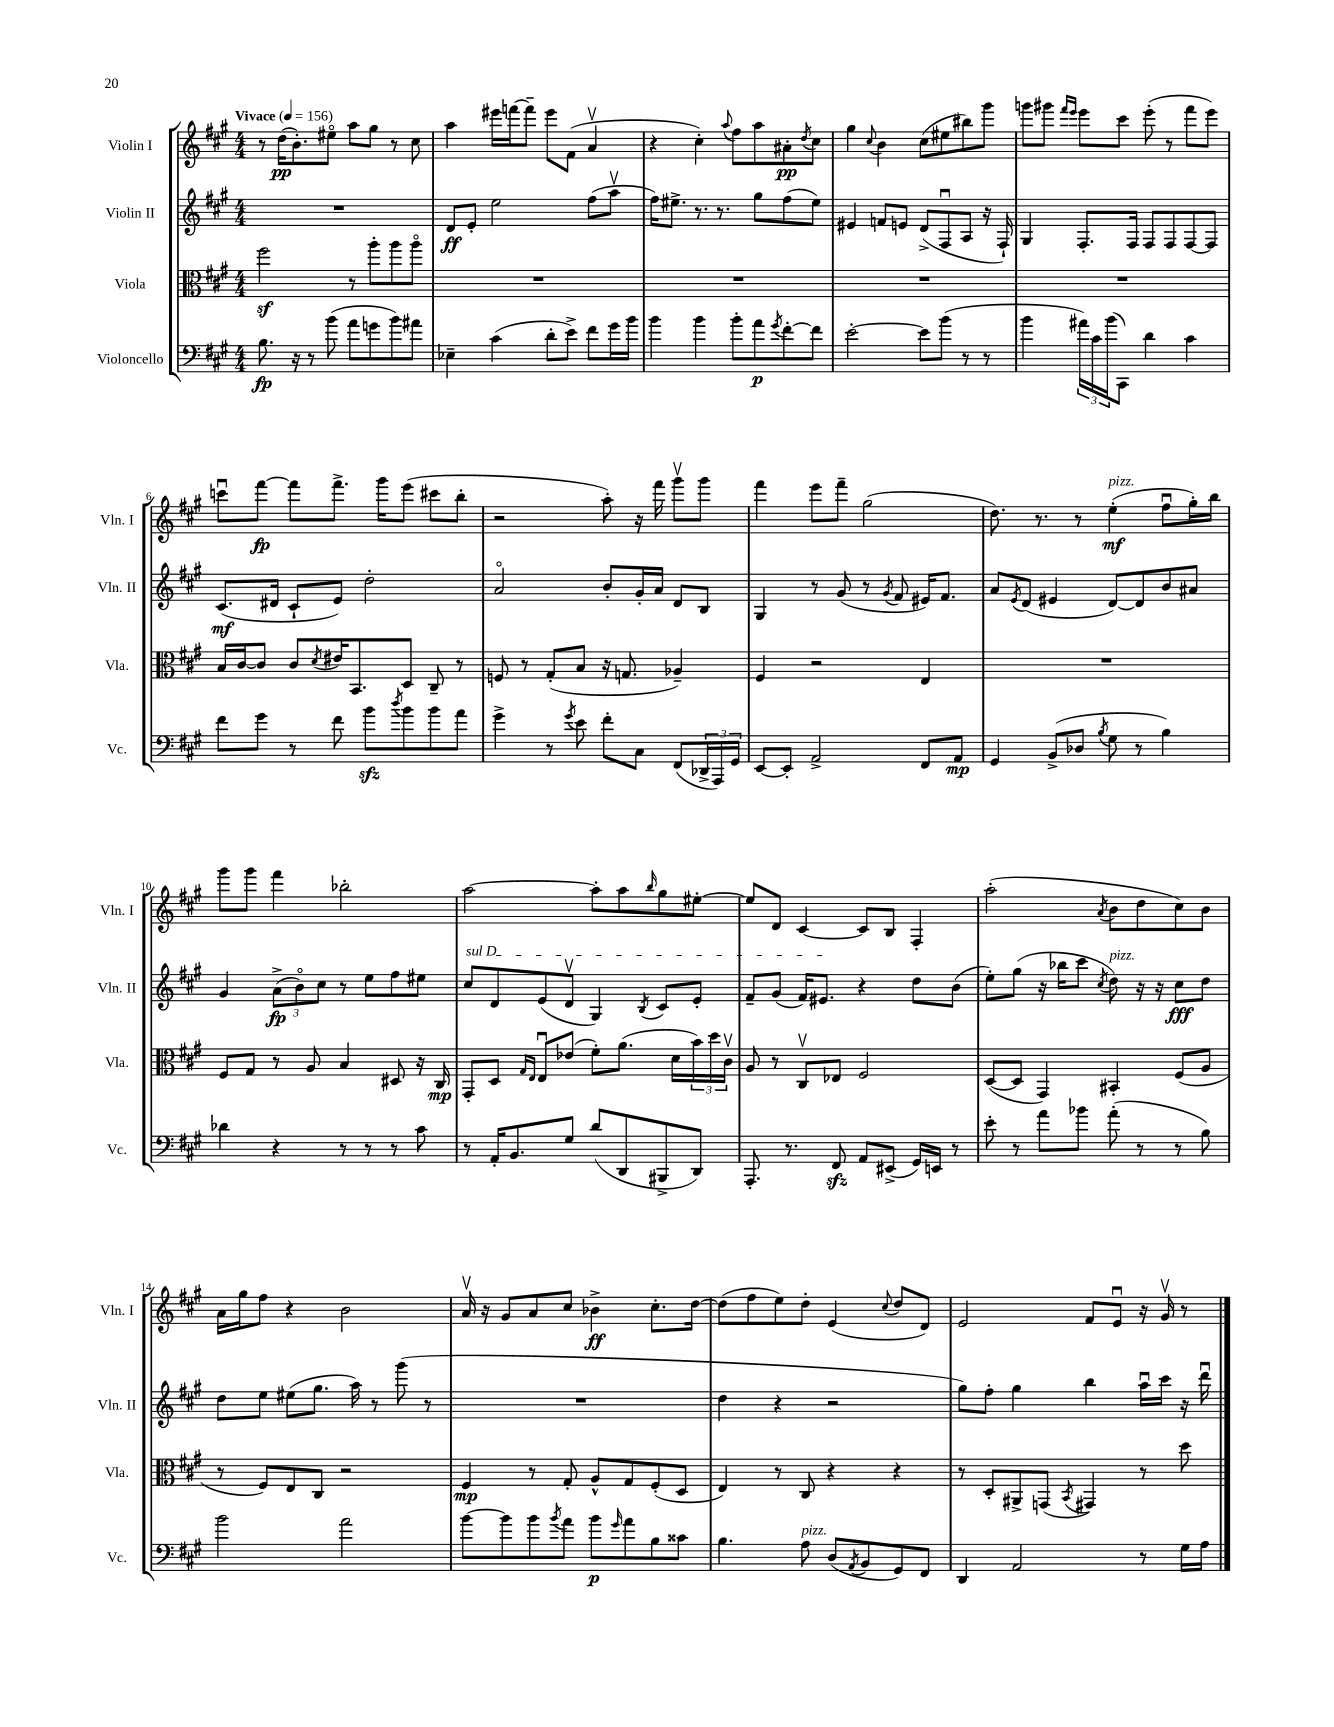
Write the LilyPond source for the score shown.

<<
\new StaffGroup <<
\new Staff = "s0" \with { instrumentName = "Violin I" shortInstrumentName = "Vln. I" } {
    \clef treble \key a \major \numericTimeSignature \time 4/4 \tempo "Vivace" 4 = 156
    r8 d''16\pp( b'8.-.) eis''8\flageolet a''8 gis''8 r8 cis''8 |
    a''4 eis'''16 f'''16~ f'''8-- eis'''8 fis'8( a'4\upbow |
    r4 cis''4-.) \appoggiatura { a''8 } fis''8 a''8 ais'8-.\pp \acciaccatura { d''8 } cis''8 |
    gis''4 \appoggiatura { cis''8 } b'4 cis''8( eis''8 bis''8) gis'''8 |
    g'''8 gis'''8 \grace { fis'''16 e'''16 } e'''8 cis'''8 e'''8-.( r8 fis'''8 e'''8) |
    c'''8\downbow fis'''8~\fp fis'''8 fis'''8.-> gis'''16 e'''8( cis'''8 b''8-. |
    r2 a''8-.) r16 fis'''16 gis'''8\upbow gis'''8 |
    fis'''4 e'''8 fis'''8-- gis''2( |
    d''8.) r8. r8 e''4-.\mf^\markup { \italic "pizz." }( fis''8\downbow gis''16-.) b''16 |
    gis'''8 gis'''8 fis'''4 bes''2-. |
    a''2~ a''8-. a''8 \grace { b''16 } gis''8 eis''8~-. |
    eis''8 d'8 cis'4~ cis'8 b8 fis4-. |
    a''2-.( \acciaccatura { a'8 } b'8 d''8 cis''8) b'8 |
    a'16 gis''16 fis''8 r4 b'2 |
    a'16\upbow r16 gis'8 a'8 cis''8 bes'4->\ff cis''8.-. d''16~ |
    d''8( fis''8 e''8) d''8-. e'4( \appoggiatura { cis''8 } d''8 d'8) |
    e'2 fis'8 e'8\downbow r16 gis'16\upbow r8 \bar "|." |
}
\new Staff = "s1" \with { instrumentName = "Violin II" shortInstrumentName = "Vln. II" } {
    \clef treble \key a \major \numericTimeSignature \time 4/4
    R1 |
    d'8\ff e'8-. e''2 fis''8( a''8\upbow |
    fis''16) eis''8.-> r8. r8. gis''8 fis''8( eis''8) |
    eis'4 f'8 e'8 d'8->( fis8\downbow a8 r16 fis16-!) |
    gis4 fis8.-. fis16 fis8 fis8 fis8~ fis8 |
    cis'8.\mf( dis'16 cis'8-! e'8) d''2-. |
    a'2\flageolet b'8-. gis'16-. a'16 d'8 b8 |
    gis4 r8 gis'8( r8 \acciaccatura { gis'8 } fis'8 eis'16) fis'8. |
    a'8 \acciaccatura { e'8 } d'8( eis'4 d'8~) d'8 b'8 ais'8 |
    gis'4 \tuplet 3/2 { a'8->\fp( b'8\flageolet) cis''8 } r8 e''8 fis''8 eis''8 |
    \once \override TextSpanner.bound-details.left.text = \markup { \italic "sul D" } cis''8\startTextSpan d'8 e'8( d'8\upbow gis4) \acciaccatura { b8 } cis'8 e'8-. |
    fis'8-- gis'8( fis'16) eis'8.\stopTextSpan r4 d''8 b'8( |
    e''8-.) gis''8( r16 bes''16 cis'''8 \acciaccatura { cis''8 } d''8^\markup { \italic "pizz." }) r16 r16 cis''8\fff d''8 |
    d''8 e''8 eis''8( gis''8. a''16) r8 gis'''8( r8 |
    R1 |
    d''4 r4 r2 |
    gis''8) fis''8-. gis''4 b''4 a''16\downbow cis'''16 r16 d'''16\downbow \bar "|." |
}
\new Staff = "s2" \with { instrumentName = "Viola" shortInstrumentName = "Vla." } {
    \clef alto \key a \major \numericTimeSignature \time 4/4
    fis''2\sf r8 a''8-. a''8 a''8\flageolet |
    R1 |
    R1 |
    R1 |
    R1 |
    b16 cis'16~ cis'8 cis'8 \acciaccatura { d'8 } eis'16 b,8. d8 cis8-- r8 |
    f8 r8 gis8-.( b8 r16 g8. aes4--) |
    fis4 r2 e4 |
    R1 |
    fis8 gis8 r8 a8 b4 dis8 r16 cis16\mp |
    gis,8-. d8 \grace { gis16 e16 } e8\downbow ees'8( fis'8-.) a'8.( d'16 \tuplet 3/2 { b'16) d''16 cis'16\upbow } |
    a8 r8 cis8\upbow ees8 fis2 |
    d8~( d8 gis,4) bis,4-. fis8( a8 |
    r8 fis8) e8 cis8 r2 |
    fis4\mp r8 gis8-. a8-^ gis8 fis8-.( d8 |
    e4) r8 cis8 r4 r4 |
    r8 d8-. ais,8-> g,8( \acciaccatura { b,8 } gis,4) r8 d''8 \bar "|." |
}
\new Staff = "s3" \with { instrumentName = "Violoncello" shortInstrumentName = "Vc." } {
    \clef bass \key a \major \numericTimeSignature \time 4/4
    b8.\fp r16 r8 b'8( a'8 g'8 b'8) ais'8 |
    ees4-- cis'4( d'8-. e'8->) fis'8 gis'16 b'16 |
    b'4 b'4 b'8-. a'8\p \acciaccatura { gis'8 } fis'8~-. fis'8 |
    e'2~-. e'8 b'8( r8 r8 |
    b'4 \tuplet 3/2 { ais'16) cis'16 b'16( } cis,8) d'4 cis'4 |
    fis'8 gis'8 r8 fis'8 b'8\sfz \acciaccatura { d''8 } b'8 b'8 a'8 |
    gis'4-> r8 \acciaccatura { gis'8 } e'8 fis'8-. cis8 fis,8( \tuplet 3/2 { des,16-> a,,16) gis,16 } |
    e,8~ e,8-. a,2-> fis,8 a,8\mp |
    gis,4 b,8->( des8 \acciaccatura { b8 } gis8 r8 b4) |
    des'4 r4 r8 r8 r8 cis'8 |
    r8 a,16-. b,8. gis8 d'8( d,8 bis,,8-> d,8) |
    a,,8.-. r8. fis,8\sfz a,8 eis,8->( gis,16) e,16 r8 |
    e'8-. r8 a'8 bes'8 a'8-.( r8 r8 b8) |
    b'2 a'2 |
    b'8~ b'8 b'8 \acciaccatura { b'8 } a'8 b'8\p \grace { gis'16 } a'8 b8 cisis'8 |
    b4. a8^\markup { \italic "pizz." } d8( \acciaccatura { a,8 } b,8 gis,8) fis,8 |
    d,4 a,2 r8 gis16 a16 \bar "|." |
}
>>
>>
